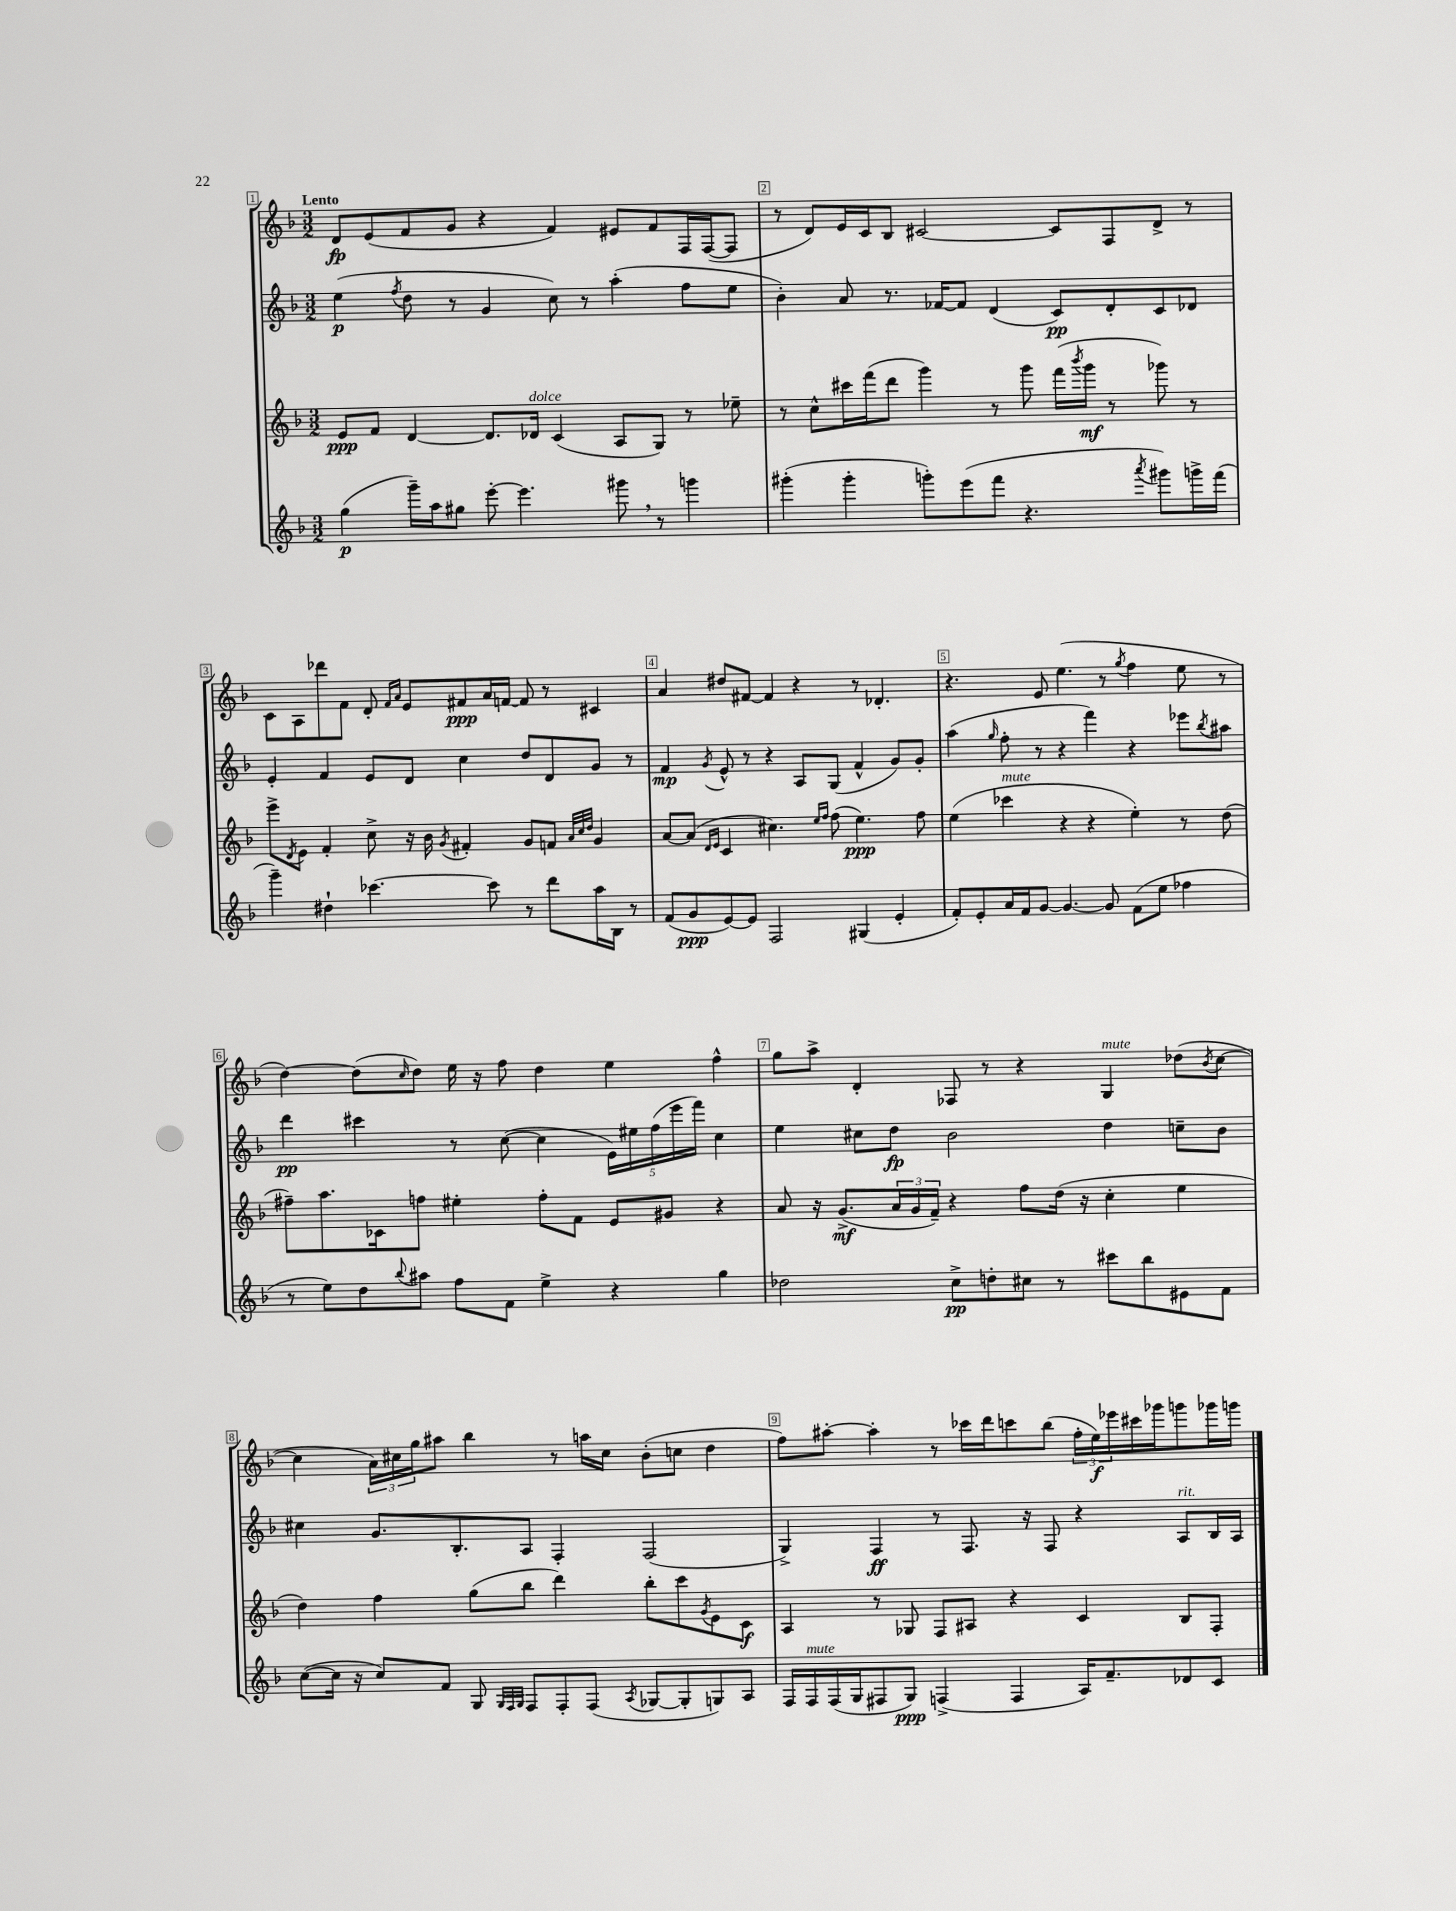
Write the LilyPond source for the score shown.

<<
\new StaffGroup <<
\new Staff = "s0" {
    \clef treble \key f \major \numericTimeSignature \time 3/2 \tempo "Lento"
    d'8\fp e'8( f'8 g'8 r4 f'4) eis'8 f'8 f16 f16~( f8 |
    r8 d'8) e'16 c'16 bes8 cis'2~ cis'8 f8 d'8-> r8 |
    c'8 a8 des'''8 f'8 d'8-. \grace { f'16 a'16 } e'8 fis'8\ppp a'16 f'16~ f'8 r8 cis'4 |
    a'4 dis''8 fis'8~ fis'4 r4 r8 des'4.-. |
    r4. e'8 e''4.( r8 \acciaccatura { g''8 } f''4 e''8 r8 |
    d''4~) d''8( \grace { c''16 } d''8) e''16 r16 f''8 d''4 e''4 f''4-^ |
    g''8 a''8-> d'4-. fes8 r8 r4 g4^\markup { \italic "mute" } des''8( \acciaccatura { bes'8 } c''8~ |
    c''4 \tuplet 3/2 { a'16) cis''16 g''16 } ais''8 bes''4 r8 a''16 cis''16 bes'8-.( c''8 d''4 |
    f''8) ais''8~-. ais''4-. r8 ces'''16 d'''16 c'''8 bes''8( \tuplet 3/2 { f''16-. e''16\f) ees'''16 } cis'''16 ges'''16 g'''8 ges'''16 g'''16 \bar "|." |
}
\new Staff = "s1" {
    \clef treble \key f \major \numericTimeSignature \time 3/2
    e''4\p( \acciaccatura { f''8 } d''8 r8 g'4 c''8) r8 a''4-.( f''8 e''8 |
    bes'4-.) a'8 r8. fes'16~ fes'8 d'4( c'8\pp) d'8-. c'8 des'8 |
    e'4-. f'4 e'8 d'8 c''4 d''8 d'8 g'8 r8 |
    f'4\mp \acciaccatura { g'8 } e'8-^ r8 r4 a8 g8( f'4-^ g'8) g'8-. |
    a''4( \grace { g''16 } f''8-. r8 r4 f'''4) r4 ees'''8 \acciaccatura { bes''8 } ais''8 |
    d'''4\pp cis'''4 r8 c''8~( c''4 \tuplet 5/4 { e'16) eis''16 f''16( e'''16 f'''16) } c''4 |
    e''4 cis''8 d''8\fp bes'2 d''4 c''8-- bes'8 |
    cis''4 g'8. bes8.-. a8 f4-. f2( |
    g4->) f4\ff r8 f8. r16 f8 r4 a8^\markup { \italic "rit." } bes16 a16 \bar "|." |
}
\new Staff = "s2" {
    \clef treble \key f \major \numericTimeSignature \time 3/2
    e'8\ppp f'8 d'4~ d'8. des'16^\markup { \italic "dolce" } c'4( a8 g8) r8 ees''8-- |
    r8 c''8-^ cis'''16 f'''16( d'''8 g'''4) r8 g'''8 f'''16( \acciaccatura { bes'''8 } g'''16\mf r8 ges'''8) r8 |
    e'''8-> \acciaccatura { d'8 } e'8 f'4-. c''8-> r16 bes'16 \acciaccatura { g'8 } fis'4-. g'8 f'8 \grace { a'32 c''32 d''32 } g'4 |
    a'8~ a'8( \grace { d'16 e'16 } c'4 cis''4.) \grace { e''16 f''16 } f''8( e''4.\ppp) f''8 |
    e''4( ces'''4^\markup { \italic "mute" } r4 r4 e''4-.) r8 d''8( |
    fis''8--) a''8. ces'16 f''8 eis''4-. f''8-. f'8 e'8 gis'8 r4 |
    a'8 r16 g'8.->\mf( \tuplet 3/2 { a'16 g'16 f'16--) } r4 f''8 d''16( r16 c''4-. e''4 |
    d''4) f''4 g''8( bes''8 d'''4) bes''8-. c'''8 \acciaccatura { g'8 } e'8 c'8\f |
    a4 r8 ges8 f8 ais8 r4 c'4 bes8 f8-. \bar "|." |
}
\new Staff = "s3" {
    \clef treble \key f \major \numericTimeSignature \time 3/2
    g''4\p( g'''16--) a''16 gis''8 e'''8~-. e'''4. gis'''8 \breathe r8 g'''4 |
    gis'''4-.( gis'''4-. g'''8-.) e'''8( f'''8 r4. \acciaccatura { a'''8 } gis'''8) g'''16-> f'''16( |
    g'''4--) dis''4-! ces'''4.~ ces'''8 r8 d'''8 a''16 bes16 r8 |
    f'8( g'8\ppp e'8~) e'8 f2 gis4( e'4-. |
    f'8-.) e'8-. a'16 f'16 g'8~ g'4.~ g'8 f'8( e''8 fes''4 |
    r8 e''8) d''8 \appoggiatura { bes''8 } ais''8 f''8 f'8 e''4-> r4 g''4 |
    des''2 c''8->\pp d''8-. cis''8 r8 cis'''8 bes''8 eis'8 f'8 |
    c''8~( c''16 r16 c''8) f'8 g8 \grace { g32 f32 g32 } f8 f8-. f8( \acciaccatura { a8 } ges8~ ges8-. g8) a8 |
    f16 f16^\markup { \italic "mute" } f16( g16 fis8 g8\ppp) f4->( f4 a16) f'8.-- des'8 c'8 \bar "|." |
}
>>
>>
\layout { \context { \Score \override BarNumber.break-visibility = ##(#f #t #t) barNumberVisibility = #all-bar-numbers-visible \override BarNumber.stencil = #(make-stencil-boxer 0.1 0.3 ly:text-interface::print) } }
